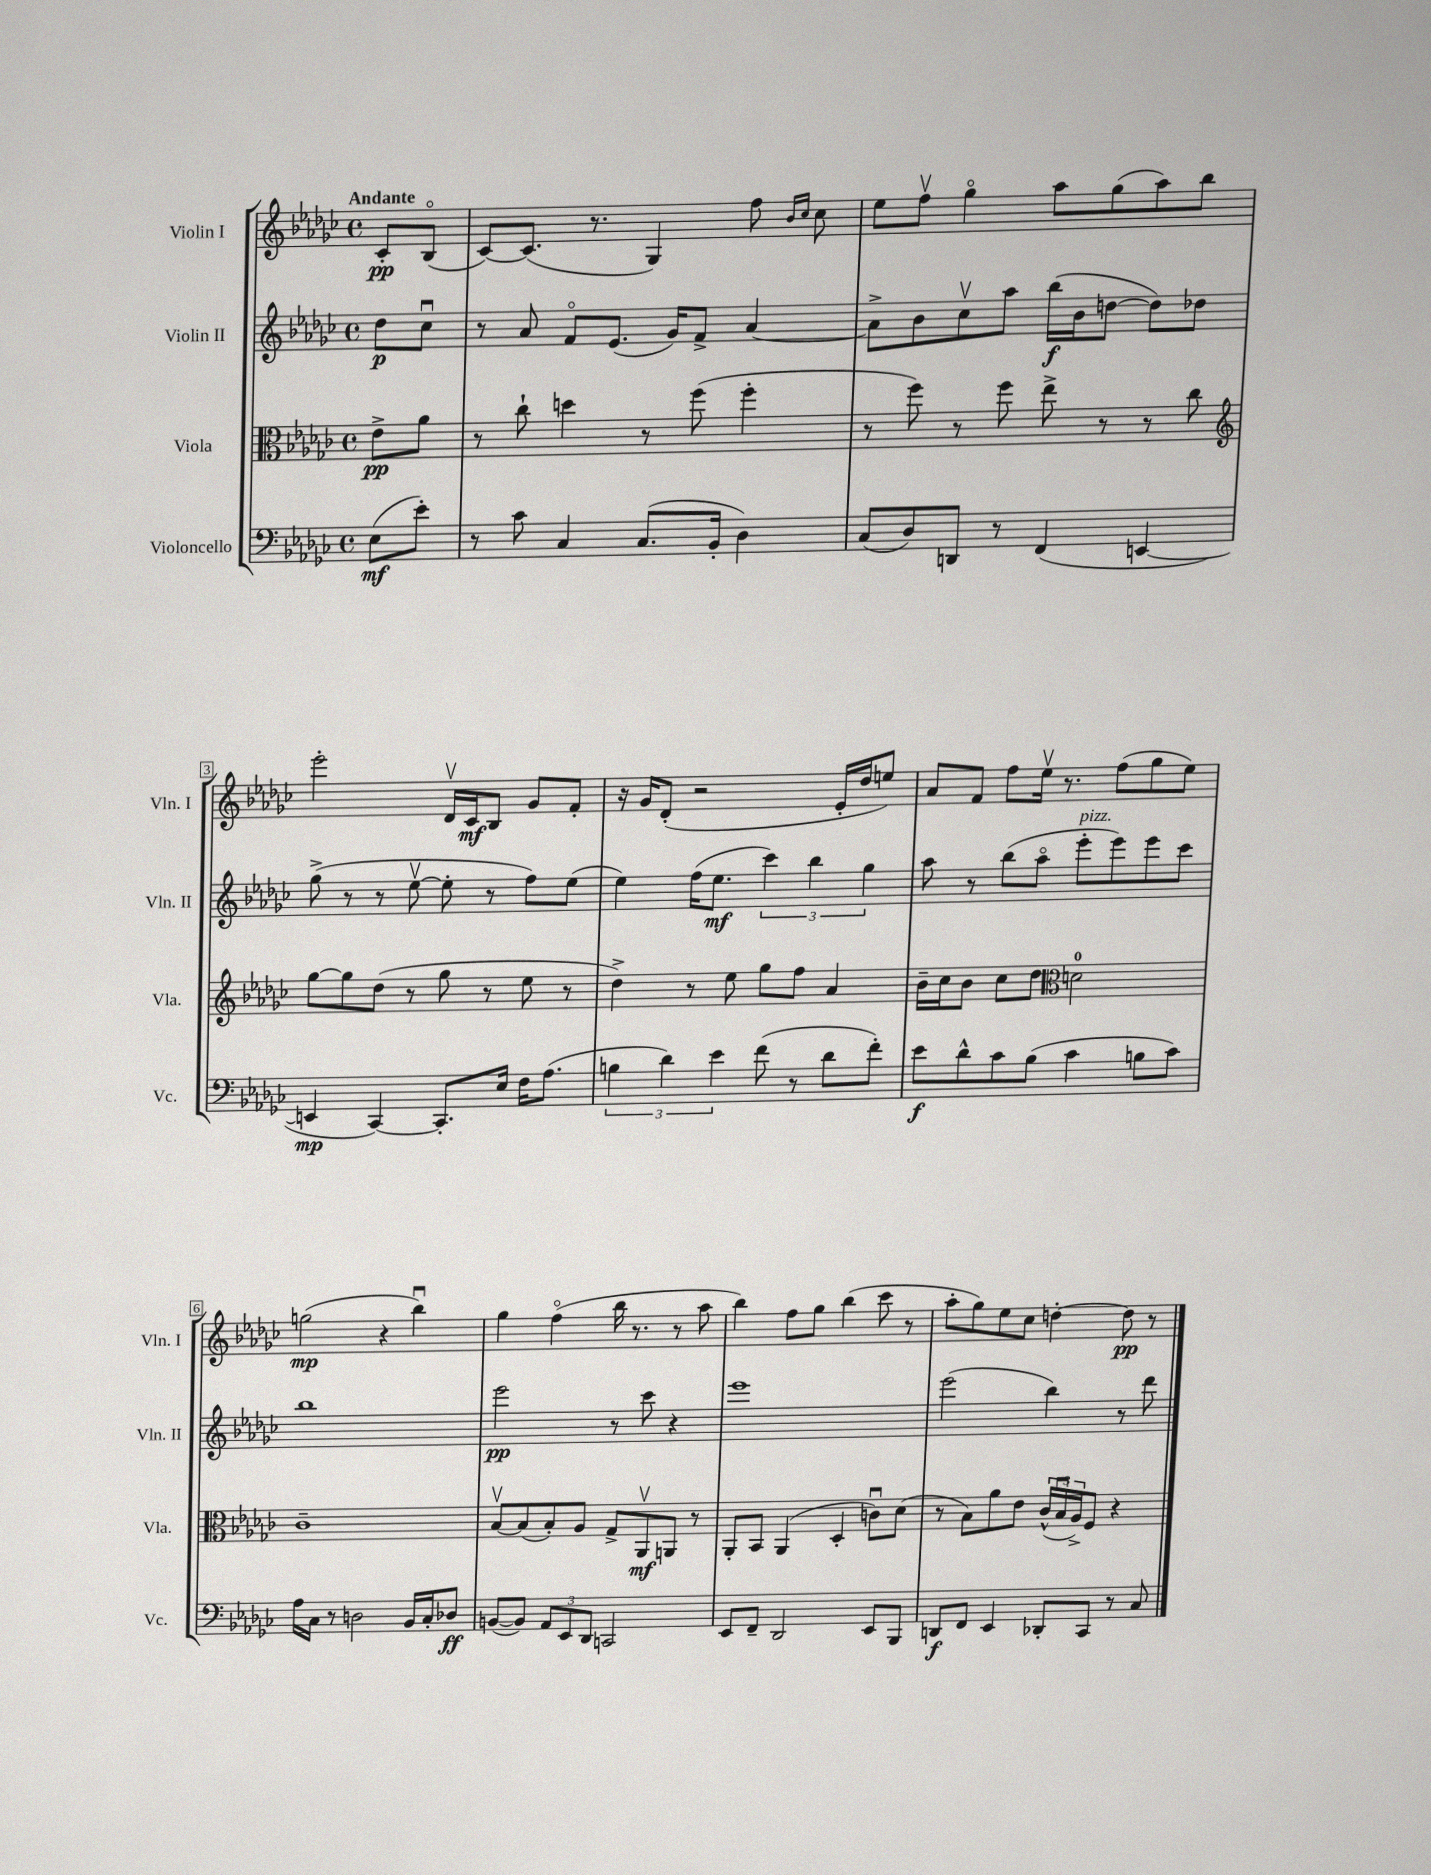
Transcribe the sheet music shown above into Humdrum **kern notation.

**kern	**kern	**kern	**kern
*staff4	*staff3	*staff2	*staff1
*clefF4	*clefC3	*clefG2	*clefG2
*k[b-e-a-d-g-c-]	*k[b-e-a-d-g-c-]	*k[b-e-a-d-g-c-]	*k[b-e-a-d-g-c-]
*M4/4	*M4/4	*M4/4	*M4/4
*met(c)	*met(c)	*met(c)	*met(c)
(8E-	8e-^	8dd-	8c-'
8e-')	8a-	8cc-u	(8B-o
=	=	=	=
8r	8r	8r	[8c-)
8c-	8cc-`	8a-	(8.c-]
4C-	4dd	8fo	.
.	.	.	8.r
.	.	(8.e-	.
(8.C-	8r	.	4G-)
.	.	16g-)	.
.	(8ff	8f^	.
16BB-'	.	.	.
4D-)	4ff'	[4a-	8ff
.	.	.	16qqb-
.	.	.	16qqcc-
.	.	.	8cc-
=	=	=	=
(8C-	8r	8a-^]	8ee-
8D-)	8ff)	8b-	8ffv
8DD	8r	8cc-v	4gg-o
8r	8ff	8aa-	.
(4FF	8ee-^	(16bb-	8aa-
.	.	16b-	.
.	8r	[8dd	(8gg-
[4EE	8r	8dd])	8aa-)
.	8cc-	8dd-	8bb-
=	=	=	=
*	*clefG2	*	*
4EE]	[8gg-	(8gg-^	2eee-'
.	8gg-]	8r	.
[4CC-)	(8dd-	8r	.
.	8r	[8ee-v	.
8.CC-']	8gg-	8ee-']	16d-v
.	.	.	16c-
.	8r	8r	8B-
16E-	.	.	.
16F	8ee-	8ff)	8g-
(8.A-	.	.	.
.	8r	(8ee-	8f'
=	=	=	=
6B	4dd-^)	4ee-)	16r
.	.	.	16g-
.	.	.	(8d-'
6d-)	.	.	.
.	8r	(16ff	2r
.	.	8.ee-	.
6e-	.	.	.
.	8ee-	.	.
(8f	8gg-	6ccc-)	.
8r	8ff	.	.
.	.	6bb-	.
8d-	4a-	.	16e-'
.	.	.	16dd-
.	.	6gg-	.
8f')	.	.	8ee)
=	=	=	=
8e-	16b-~	8aa-	8a-
.	16cc-	.	.
8d-^^	8b-	8r	8f
8c-	8cc-	(8bb-	8ff
(8B-	8dd-	8aa-o	16ee-v
.	.	.	8.r
*	*clefC3	*	*
4c-	2d	8eee-'	.
.	.	8eee-)	(8ff
8B	.	8eee-	8gg-
8c-)	.	8ccc-	8ee-)
=	=	=	=
16A-	1c-~	1bb-	(2gg
16C-	.	.	.
8r	.	.	.
2D	.	.	.
.	.	.	4r
16BB-	.	.	4bb-u)
16C-'	.	.	.
8D-	.	.	.
=	=	=	=
([8BB	[8B-v	2eee-	4gg-
8BB])	(8B-]	.	.
12AA-	8B-')	.	(4ffo
12EE-	.	.	.
.	8A-	.	.
12DD-	.	.	.
2CC	8G-^	8r	16bb-
.	.	.	8.r
.	8AA-v	8ccc-	.
.	8AA	4r	8r
.	8r	.	8aa-
=	=	=	=
8EE-	8AA-'	1eee-	4bb-)
8FF~	8BB-	.	.
2DD-	(4AA-	.	8ff
.	.	.	8gg-
.	4D-'	.	(4bb-
8EE-	8cu)	.	8ccc-
8BBB-	(8d-	.	8r
=	=	=	=
8DD	8r	(2eee-	8aa-'
8FF	8B-)	.	8gg-)
4EE-	8a-	.	8ee-
.	8e-	.	8cc-
8DD-'	(24c-^^	4bb-)	[4dd'
.	24B-u	.	.
.	24A-^)	.	.
8CC-	8F	.	.
8r	4r	8r	8dd]
8C-	.	8ddd-	8r
==	==	==	==
*-	*-	*-	*-
